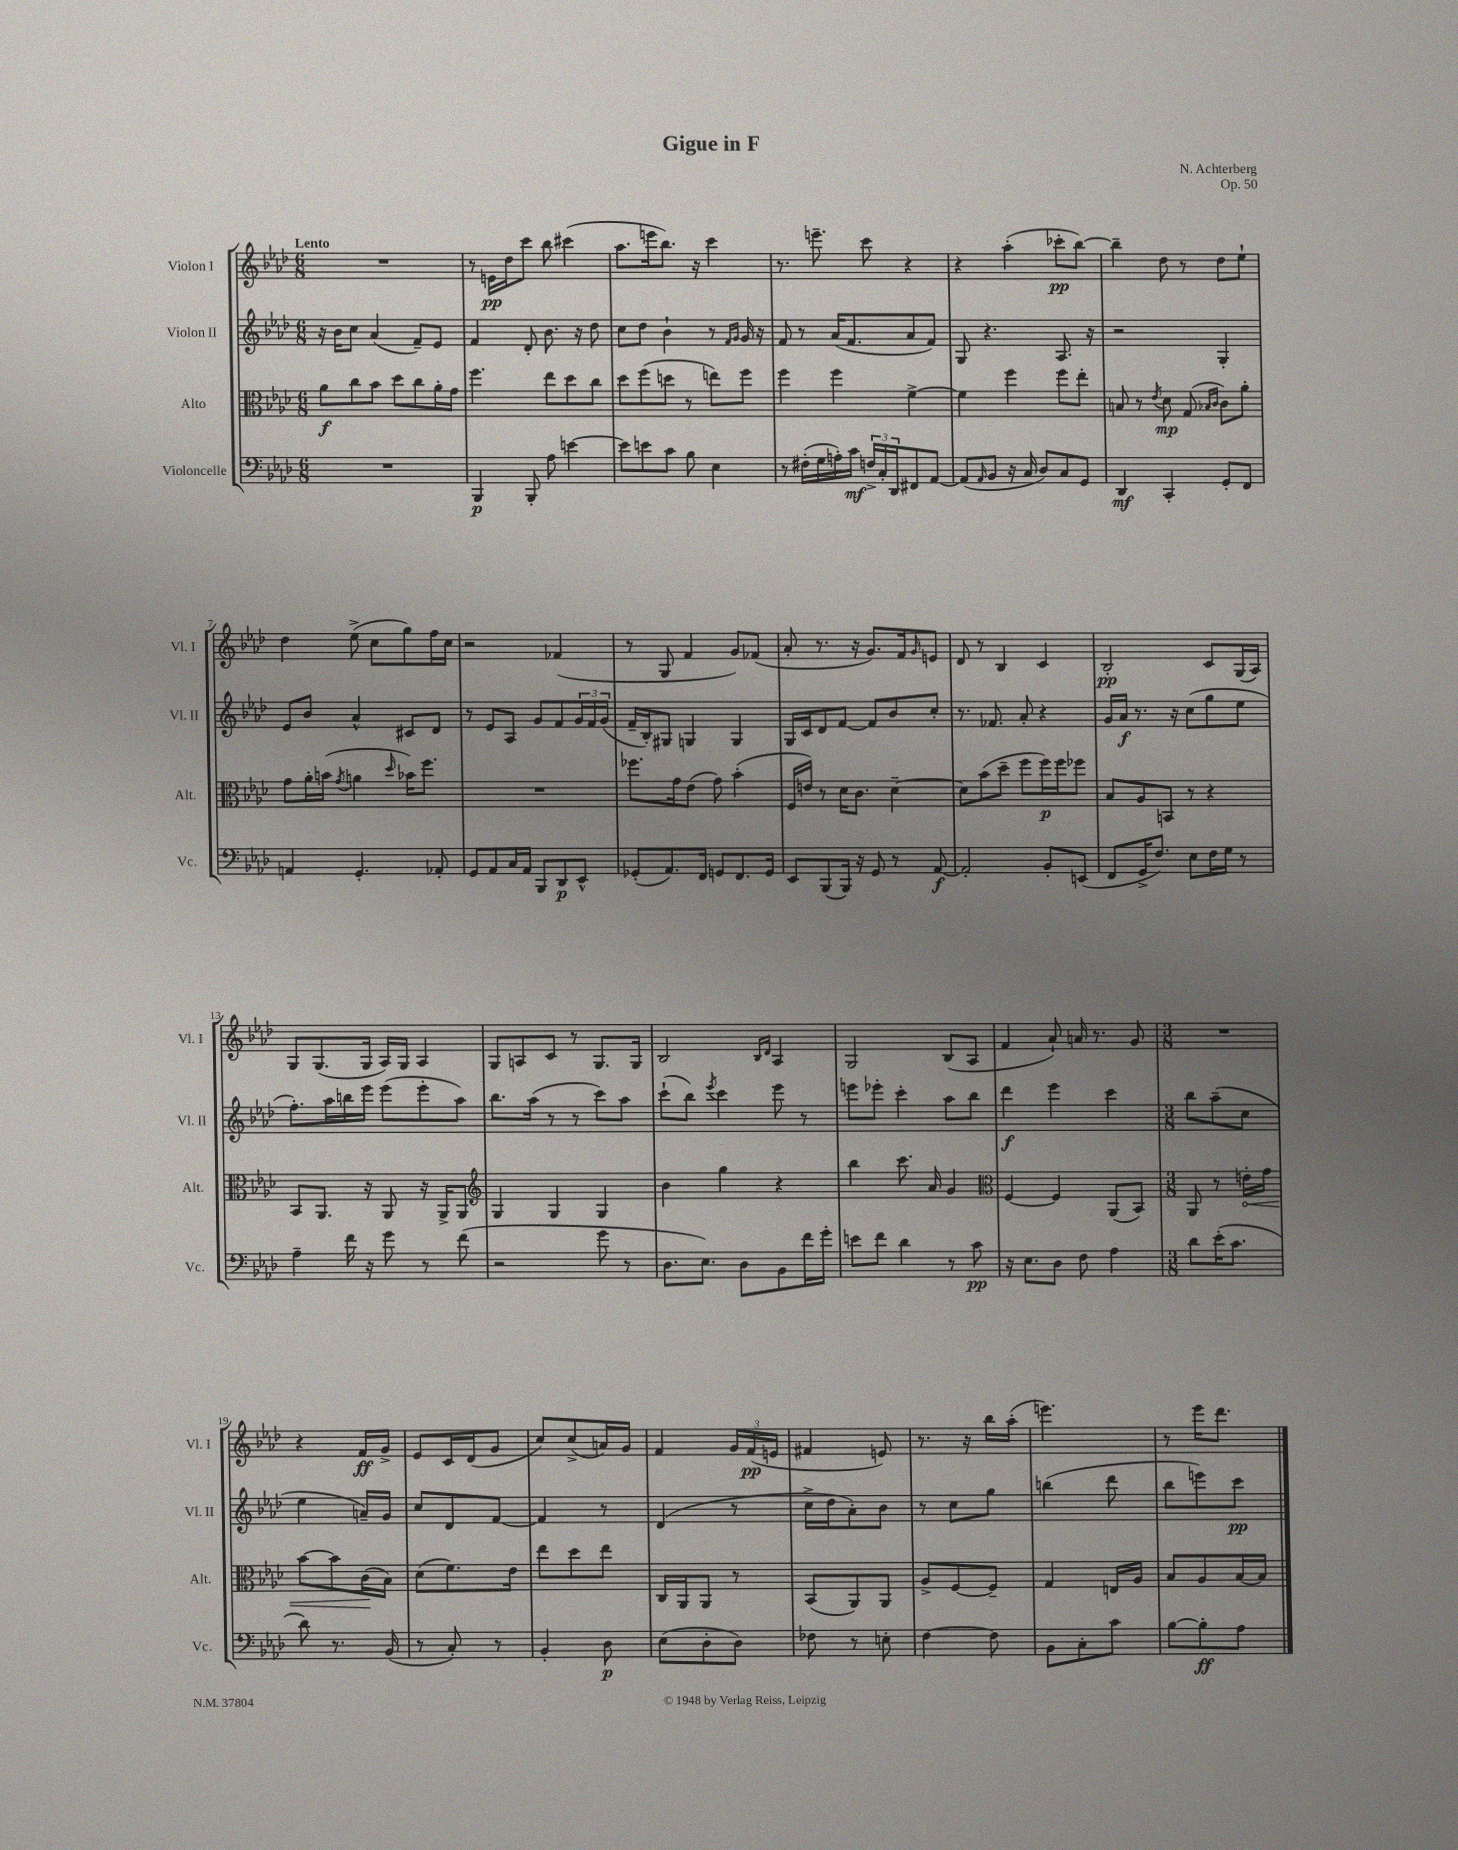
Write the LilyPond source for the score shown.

\header { title = "Gigue in F" composer = "N. Achterberg" opus = "Op. 50" }
<<
\new StaffGroup <<
\new Staff = "s0" \with { instrumentName = "Violon I" shortInstrumentName = "Vl. I" } {
    \clef treble \key aes \major \numericTimeSignature \time 6/8 \tempo "Lento"
    R2. |
    r8 e'16\pp des''16 c'''8 bes''8 cis'''4( |
    aes''8. e'''16 bes''8.) r16 c'''4 |
    r8. e'''8.-- c'''8 r4 |
    r4 aes''4-.( ces'''8-.\pp bes''8~) |
    bes''4-- des''8 r8 des''8 ees''8-! |
    des''4 ees''8->( c''8 g''8) f''16 c''16 |
    r2 fes'4( |
    r8 g8 f'4 g'8) fes'8( |
    aes'8-. r8. r16 g'8.) f'16 \grace { g'16 } e'8 |
    des'8 r8 bes4 c'4 |
    bes2-.\pp c'8 g16( aes16) |
    g8 g8.( g16 aes16) g16 aes4 |
    g8 a8 c'8 r8 g8. g16 |
    bes2 \grace { bes16 des'16 } aes4 |
    g2 bes8( aes8 |
    f'4 aes'8-!) a'16 r8. g'8 |
    \numericTimeSignature \time 3/8 R4. |
    r4 f'16\ff g'16-> |
    ees'8 c'16 des'16( g'8 |
    c''8) c''8->( a'16) g'16 |
    f'4 \tuplet 3/2 { g'16 f'16\pp( e'16 } |
    fis'4 e'8) |
    r8. r16 bes''16 aes''16-.( |
    e'''4.) |
    r8 ees'''16 des'''8. \bar "|." |
}
\new Staff = "s1" \with { instrumentName = "Violon II" shortInstrumentName = "Vl. II" } {
    \clef treble \key aes \major \numericTimeSignature \time 6/8
    r16 bes'16 c''8 aes'4( f'8--) ees'8 |
    f'4 des'8-. bes'8. r16 des''8 |
    c''8 des''8 bes'4-! r8 \grace { f'16 g'16 } g'16 r16 |
    f'8 r8 aes'16( f'8. aes'8 f'8) |
    g8 r4. aes8. r16 |
    r2 g4-. |
    ees'8 bes'8 aes'4-^ cis'8 des'8 |
    r8 ees'8 aes8 g'8 f'8 \tuplet 3/2 { g'16 f'16 g'16( } |
    f'16-- bes16-.) gis8 g4 g4 |
    g16 c'16 des'8 f'8~ f'8 bes'8 c''8-. |
    r8. fes'8. aes'8-. r4 |
    g'16 aes'16\f r8. r16 c''8( g''8 ees''8 |
    f''8.-.) aes''16 b''16 ees'''16 ees'''8( ees'''8-. aes''8) |
    bes''8. aes''16( r8 r8 c'''8) aes''8 |
    c'''8-!( bes''8) \acciaccatura { ees'''8 } c'''4 ees'''8 r8 |
    e'''8 ees'''8-. c'''4-. aes''8 bes''8 |
    des'''4\f ees'''4 c'''4 |
    \numericTimeSignature \time 3/8 bes''8 aes''8--( c''8 |
    ees''4 a'16--) g'16 |
    c''8 des'8 f'8~ |
    f'4 r8 |
    des'4( r8 |
    c''16-> des''16 aes'8-.) bes'8 |
    r8 c''8 g''8 |
    b''4( des'''8 |
    bes''8 e'''8) c'''8\pp \bar "|." |
}
\new Staff = "s2" \with { instrumentName = "Alto" shortInstrumentName = "Alt." } {
    \clef alto \key aes \major \numericTimeSignature \time 6/8
    aes'8\f c''8 bes'8 des''8 c''8 aes'16-. g'16 |
    f''4. ees''8 des''8 c''8 |
    des''8 f''8( d''8 r8 e''8) f''8 |
    f''4 f''4 f'4~-> |
    f'4 f''4 f''8 ees''8-. |
    b8 r8 \acciaccatura { ees'8 } des'8\mp g8( \grace { bes16 c'16 } c'8) aes'8-. |
    g'8 aes'16-. b'16( \acciaccatura { g'8 } a'4 \grace { des''16 } bes'16) f''8. |
    R2. |
    fes''8. g'16 ees'8( g'8) bes'4-.( |
    f16 e'16) r8 des'16 c'8. des'4~-- |
    des'8 bes'8( des''8-- f''8 f''16\p) f''16 fes''8 |
    bes8 aes8 b,8 r8 r4 |
    bes,8 aes,8. r16 aes,8 r16 aes,16-> aes,8 |
    \clef treble g4 g4 g4 |
    bes'4 g''4 r4 |
    bes''4 c'''8. aes'16 g'4 |
    \clef alto f4~ f4 aes,8( bes,8) |
    \numericTimeSignature \time 3/8 aes,8 r8 \once \override Hairpin.circled-tip = ##t e'16-.\< g'16 |
    bes'8~ bes'8 c'16\!( bes16) |
    des'8( f'8.) ees'16 |
    ees''8 des''8 ees''8 |
    c16 aes,16 aes,8 r8 |
    bes,8( aes,8) aes,8 |
    aes8-> f8~ f8-- |
    g4 e16 aes16 |
    bes8 aes8 bes16~ bes16 \bar "|." |
}
\new Staff = "s3" \with { instrumentName = "Violoncelle" shortInstrumentName = "Vc." } {
    \clef bass \key aes \major \numericTimeSignature \time 6/8
    R2. |
    bes,,4\p bes,,8-. aes8 e'4~ |
    e'8 e'8 c'8 bes8 ees4 |
    r8 fis16-.( g16 a16-.) c'16\mf \tuplet 3/2 { f16-> c16-. des,16 } fis,8 aes,8~ |
    aes,8( \grace { aes,16 } bes,8 r16 c16 des8) c8 g,8 |
    des,4\mf c,4-. g,8-. f,8 |
    a,4 g,4.-. aes,8-. |
    g,8 aes,8 c16 aes,16 bes,,8 des,8\p ees,8-^ |
    ges,8-.( aes,8.) f,16 g,8 f,8. g,16 |
    ees,8 bes,,8( bes,,16) r16 g,8 r8 aes,8~\f |
    aes,2-. bes,8-. e,8( |
    f,8 g,16-> f8.) ees8 f16 g16 r8 |
    aes4-- f'16 r16 g'8 r8 f'8( |
    r2 g'8 r8 |
    des8. ees8.) des8 bes,8 f'16 g'16-. |
    e'8 f'8 des'4 r8 c'8\pp |
    r16 ees8. des8 f8 aes4 |
    \numericTimeSignature \time 3/8 des'8 ees'16-.( c'8. |
    des'8) r8. bes,16( |
    r8 c8-.) r8 |
    bes,4-. des8\p |
    ees8( des8-. des8) |
    fes8 r8 e8-. |
    f4~ f8 |
    bes,8 c8-. c'8 |
    bes8~ bes8-.\ff aes8 \bar "|." |
}
>>
>>
